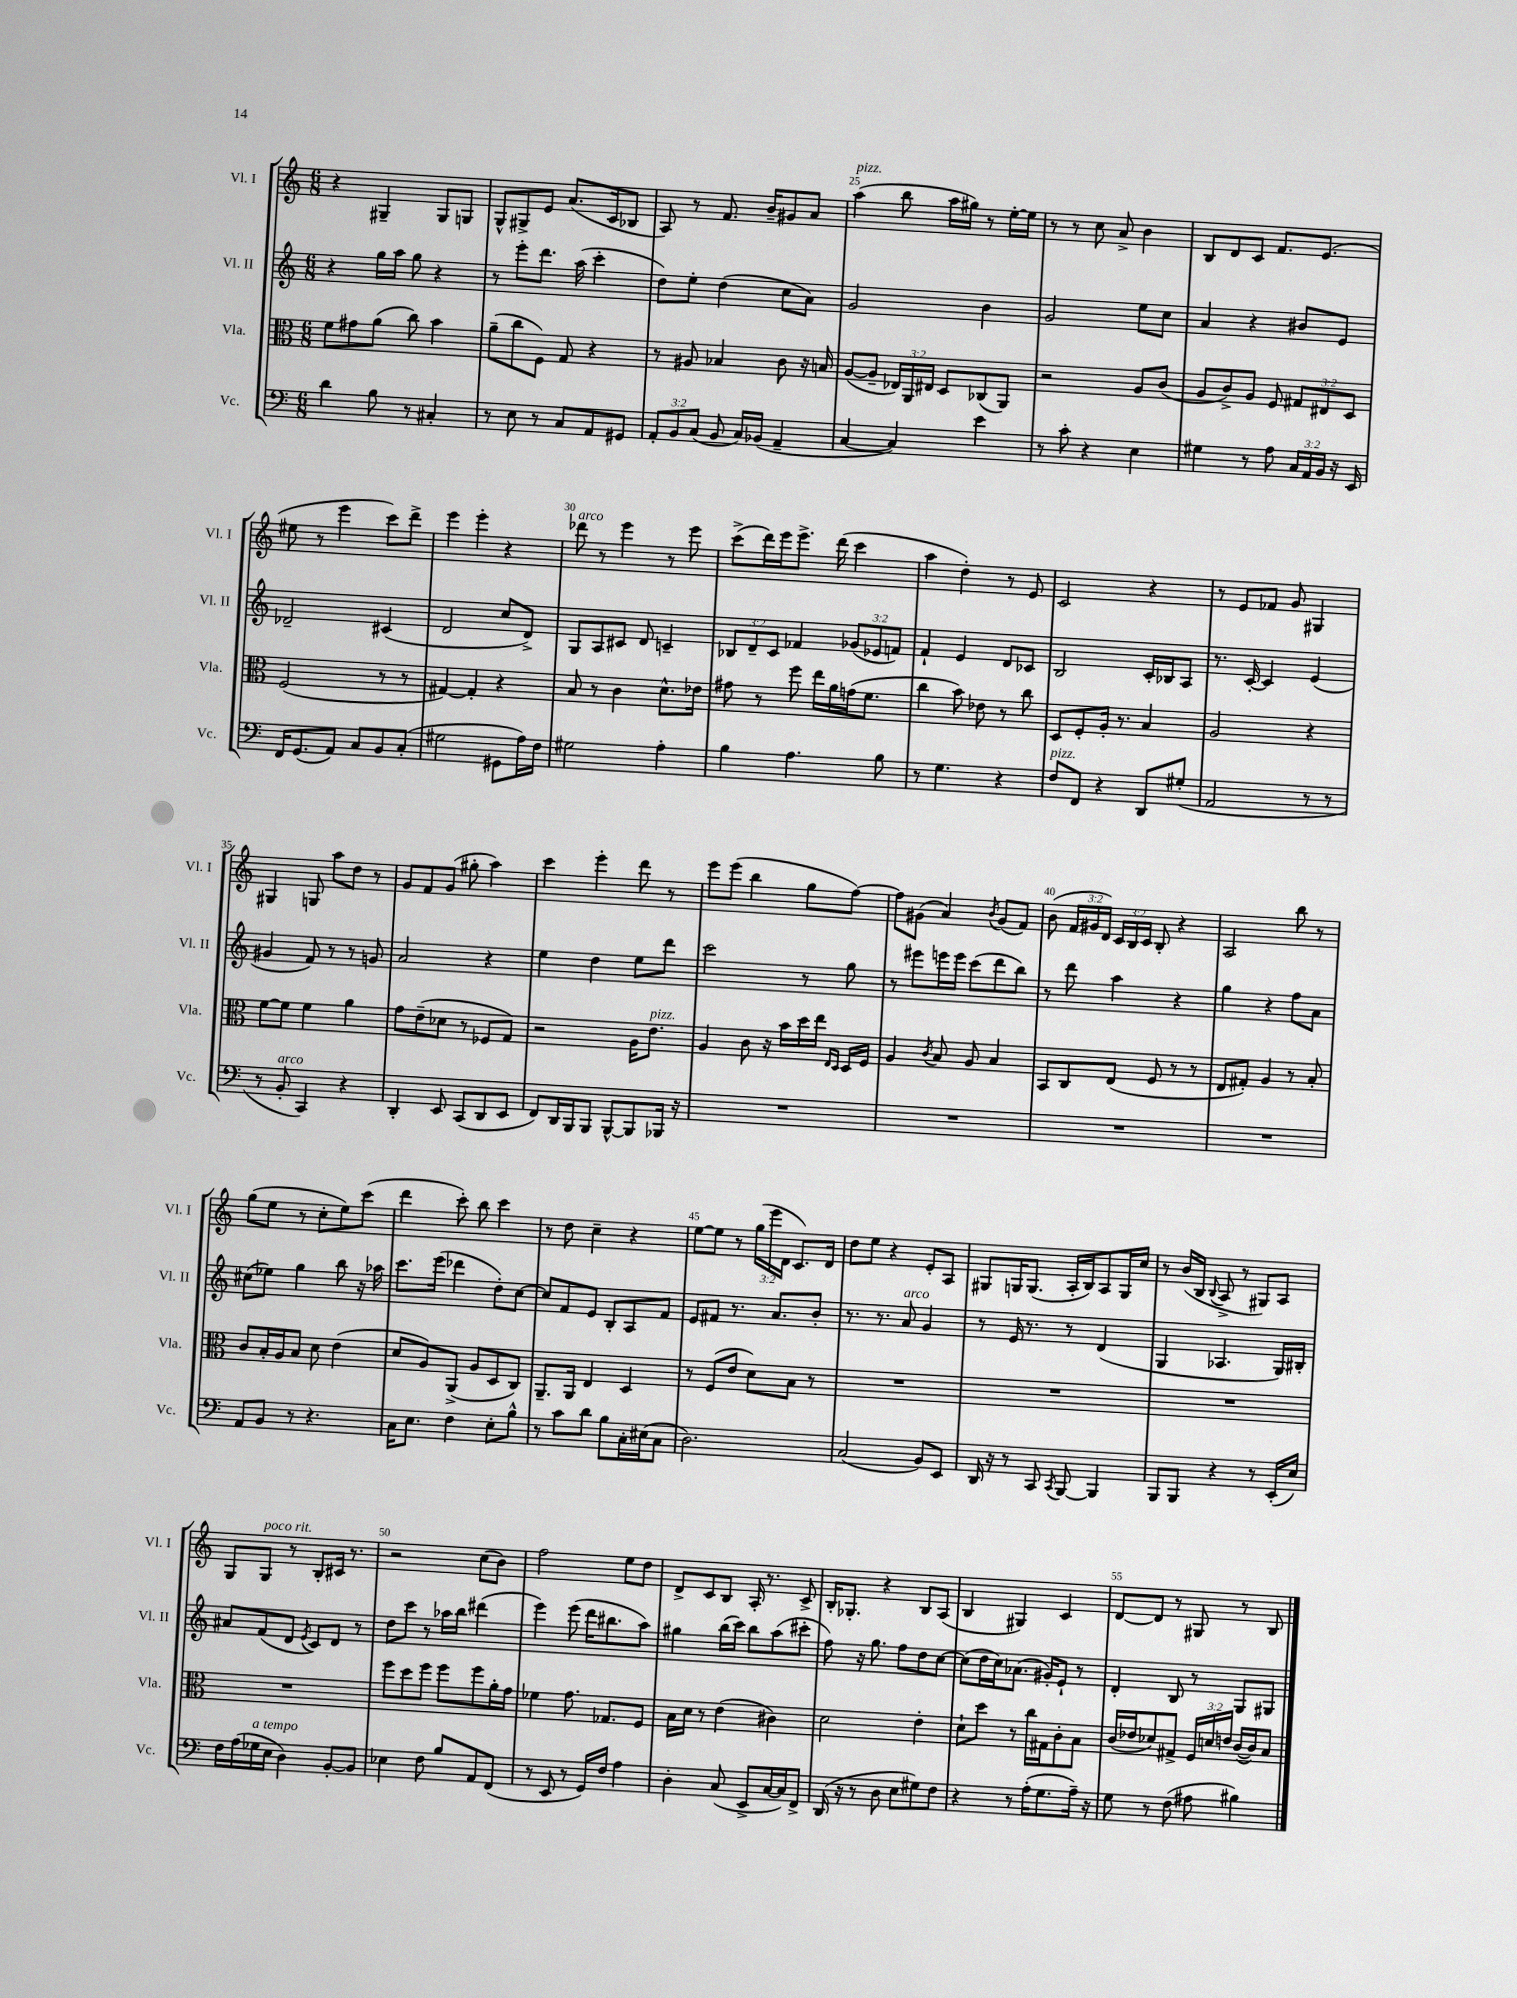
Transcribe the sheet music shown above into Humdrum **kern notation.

**kern	**kern	**kern	**kern
*part4	*part3	*part2	*part1
*staff4	*staff3	*staff2	*staff1
*I"Vc.	*I"Vla.	*I"Vl. II	*I"Vl. I
*I'Vc.	*I'Vla.	*I'Vl. II	*I'Vl. I
*clefF4	*clefC3	*clefG2	*clefG2
*k[]	*k[]	*k[]	*k[]
*M6/8	*M6/8	*M6/8	*M6/8
=22	=22	=22	=22
4d\	8f\L	4r	4r
.	8g#X\	.	.
8B\	(8a\J	16gg\LL	4G#X~/
.	.	16aa\JJ	.
8r	8cc\)	8gg\	.
4C#X'/	4b\	4r	8G#/L
.	.	.	8Gn/J
=23	=23	=23	=23
8r	(8a~\L	8r	8G^^/L
8E\	8cc\	8eee'\L	8G#X^/
8r	8F\J)	8.ddd\J	8e/J
8C/L	8G/	.	(8.a/L
.	.	(16aa\	.
8AA/	4r	4ccc'\	.
.	.	.	16c/k
8GG#X/J	.	.	8B-X/J
=24	=24	=24	=24
12AA'/L	8r	8dd\L)	8A/)
12BB/	.	.	.
.	8A#X/	8ee'\J	8r
(12C/J	.	.	.
8BB/	4B-X/	(4dd\	8.f/
16C/LL)	.	.	.
(16BB-X/JJ	.	.	16b~/KL
4AA~/	8c\	8cc\L	8g#X/
.	16r	8a\J)	8a/J
.	16Bn/	.	.
=25	=25	=25	=25
!	!	!	!LO:TX:a:i:t=pizz.
[4C/	([8A/L	2g/	(4aa\
.	8A~/J]	.	.
4C/])	24E-X/LL)	.	8bb\
.	24AA/	.	.
.	24E#X/JJ	.	.
.	8D/L	.	16aa\LL
.	.	.	16gg#X\JJ)
4e\	(8C-X/	4b\	8r
.	8AA/J)	.	[16ee'\LL
.	.	.	16ee\JJ]
=26	=26	=26	=26
8r	2r	2g/	8r
8c'\	.	.	8r
4r	.	.	8cc\
.	.	.	8a^/
4E\	8A/L	8ee\L	4b\
.	(8c/J	8cc\J	.
=27	=27	=27	=27
4G#X\	8A/L	4a/	8B/L
.	8c^/)	.	8d/
8r	8A/J	4r	8c/J
8A\	8F/	.	8.f/L
24C/LL	12G#X/L	8b#X/L	.
24AA/	.	.	.
.	.	.	(8.e/J
24BB/JJ	12E#X/	.	.
16r	.	8e/J	.
.	12D/J	.	.
16EE/	.	.	.
!!LO:LB:g=z
=28	=28	=28	=28
16FF/KL	(2F/	2d-X~/	8ee#X\
(8.GG/	.	.	.
.	.	.	8r
8AA/J)	.	.	4eee\
8C/L	.	.	.
8BB/	8r	(4c#X/	8ccc\L)
(8C'/J	8r	.	8ddd^\J
=29	=29	=29	=29
2G#X\	[4G#X/)	2d/	4eee\
.	4G#'/]	.	4eee'\
8GG#X\L	4r	8cc/L	4r
16A\L)	.	8d^/J)	.
16F\JJ	.	.	.
=30	=30	=30	=30
!	!	!	!LO:TX:a:i:t=arco
2G#X\	8B/	8G/L	8ddd-X\
.	8r	8A/	8r
.	4c\	8c#X/J	4eee\
.	.	8d/	.
4A'\	8.d^^\L	4cn~/	8r
.	.	.	8eee\
.	16e-X\Jk	.	.
=31	=31	=31	=31
4B\	8g#X\	12B-X/L	(8ccc^\L
.	.	12d~/	.
.	8r	.	16ddd\L)
.	.	12c/J	.
.	.	.	16eee\J
4.A\	8ff\	4f-X/	8.eee^\J
.	16ee\LL	.	.
.	16a\	.	(16ddd\
.	(16gn\J	(12g-X/L	4ccc\
.	8.f\J	.	.
.	.	12e-X/	.
8B\	.	.	.
.	.	12fn/J)	.
=32	=32	=32	=32
8r	4cc\	4f`/	4aa\
4.G\	.	.	.
.	8b\)	4e/	4dd'\)
.	8e-X\	.	.
4r	8r	8d/L	8r
.	8cc\	8c-X/J	8e/
=33	=33	=33	=33
!LO:TX:a:i:t=pizz.	!	!	!
8F/L	8D/L	2B/	2c/
8FF/J	8F'/	.	.
4r	16A'/Jk	.	.
.	8.r	.	.
8DD/L	4B/	16c'/LL	4r
.	.	16B-X/J	.
(8G#X'/J	.	8A/J	.
=34	=34	=34	=34
2AA/	2A/	8.r	8r
.	.	.	8e/L
.	.	[16c'/	.
.	.	4c/]	8f-X/J
.	.	.	8g/
8r	4r	(4e/	4G#X/
8r	.	.	.
!!LO:LB:g=z
=35	=35	=35	=35
8r	[8f\L	4g#X/	4G#X/
!LO:TX:a:i:t=arco	!	!	!
8BB'/	8f\J]	.	.
4CC/)	4f\	8f/)	8Gn/
.	.	8r	8aa\L
4r	4a\	8r	8dd\J
.	.	8gn/	8r
=36	=36	=36	=36
4DD'/	8g\L	2a/	8g/L
.	(8e~\	.	8f/
8EE/	8d-X\J	.	(8g/J
(8CC/L	8r	.	8gg#X'\
8DD/	8F-X/L	4r	4aa\)
8EE/J	8G/J)	.	.
=37	=37	=37	=37
8FF/L)	2r	4ee\	4ccc\
16DD/L	.	.	.
16BBB/J	.	.	.
8BBB/J	.	4dd\	4eee'\
[8BBB^^/L	.	.	.
8BBB/]	16A\KL	8ee\L	8ddd\
!	!LO:TX:a:i:t=pizz.	!	!
.	8.e\J	.	.
16BBB-X/Jk	.	8ddd\J	8r
16r	.	.	.
=38	=38	=38	=38
2.r	4A/	2ccc\	8eee\L
.	.	.	(8eee\J
.	8c\	.	4bb\
.	16r	.	.
.	16b\LL	.	.
.	16dd\	8r	8gg\L
.	16ee\JJ	.	.
.	16qqE/LL	.	.
.	16qqD/JJ	.	.
.	16D/LL	8gg\	[8ff\J)
.	16F/JJ	.	.
=39	=39	=39	=39
2.r	4A/	8r	8ff\L]
.	.	8eee#X\L	(8g#X\J
.	8qc/	.	.
.	8B/	16eeen\L	4a/)
.	.	16eee\JJ	.
.	8A/	(8ccc\L	.
.	.	.	8qb/
.	4B/	8ddd\	(8g#/L
.	.	8bb\J)	8f/J)
=40	=40	=40	=40
2.r	8BB/L	8r	(8b\
.	8C/	8ddd\	24f/LL
.	.	.	24g#X/
.	.	.	24d/JJ)
.	(8E/J	4aa\	24c/LL
.	.	.	24B/
.	.	.	24c/JJ
.	8F/	.	8B'/
.	8r	4r	4r
.	8r	.	.
=41	=41	=41	=41
2.r	8E/L	4gg\	2A/
.	8G#X'/J)	.	.
.	4A/	4r	.
.	8r	8ff\L	8bb\
.	8B'/	8a\J	8r
!!LO:LB:g=z
=42	=42	=42	=42
8AA/L	8c/L	(8cc#X\L	(8gg\L
8BB/J	16B'/L	8ee-X\J)	8ee\J
.	16A/J	.	.
8r	8B/J	4gg\	8r
4.r	8d\	.	8cc'\L
.	(4e\	8bb\	8ee\)
.	.	16r	(8ccc\J
.	.	16aa-X\	.
=43	=43	=43	=43
16C\KL	8d/L	8.ccc\L	4ddd\
8.E\J	.	.	.
.	8A/)	.	.
.	.	(16eee\Jk	.
4F\	(8AA^/J	4ddd-X\	8ccc'\)
.	8A/L	.	8bb\
8E'\L	8D/	8dd'\L)	4ccc\
8B^^\J	8C/J)	[8cc\J	.
=44	=44	=44	=44
8r	8.AA~/L	8cc/L]	8r
8c\L	.	8f/	8dd\
.	16AA/Jk	.	.
8d\J	4E/	8e/J	4cc~\
8B\L	.	8B'/L	.
16C'\L	4D/	8A/	4r
(16E#X\J	.	.	.
8C\J	.	8f/J	.
=45	=45	=45	=45
2.D\)	8r	8e/L	[8ee\L
.	(8F/L	8f#X/J	8ee\J]
.	8e/J	8.r	8r
.	8d\L)	.	(24gg\LL
.	.	.	24eee\
.	.	8.a/L	.
.	.	.	24d\JJ
.	8B\J	.	8.c/L)
.	8r	8b'/J	.
.	.	.	16d/Jk
=46	=46	=46	=46
(2C/	2.r	8.r	8dd\L
.	.	.	8ee\J
.	.	8.r	.
.	.	.	4r
!	!	!LO:TX:a:i:t=arco	!
.	.	8a/	.
8BB/L)	.	4g/	8e'/L
8EE/J	.	.	8A/J
=47	=47	=47	=47
16DD/	2.r	8r	8G#X/L
16r	.	.	.
8r	.	16e/	16Gn/K
.	.	8.r	(8.G/J
8CC/	.	.	.
8qCC/	.	.	.
[8BBB/	.	8r	16A'/LL
.	.	.	16B/J)
4BBB/]	.	(4d/	8A/
.	.	.	16G/L
.	.	.	16cc/JJ
=48	=48	=48	=48
8BBB/L	2.r	4G/	8r
8BBB/J	.	.	(16b/LL
.	.	.	16B/JJ
.	.	.	8qqB/
4r	.	4.A-X/	8A^/
.	.	.	8r
8r	.	.	8G#X/L)
(16EE'/LL	.	16G/LL)	8A/J
16E/JJ)	.	16B#X'/JJ	.
!!LO:LB:g=z
=49	=49	=49	=49
16F\LL	2.r	8a#X/L	8G/L
(16A\	.	.	.
!	!	!	!LO:TX:a:i:t=poco rit.
!LO:TX:a:i:t=a tempo	!	!	!
16G-X\	.	(8f/	8G/J
16E\JJ	.	.	.
4D\)	.	8d/J	8r
.	.	8qe/	.
.	.	8c/L)	8B'/L
[8BB'/L	.	8d/J	16c#X/Jk
.	.	.	8.r
8BB/J]	.	8r	.
=50	=50	=50	=50
4E-X\	8ff\L	8dd\L	2r
.	8dd\	8ccc\J	.
8F\	8ff\J	8r	.
8B/L	8ff\L	16aa-X\LL	.
.	.	16bb\JJ	.
8AA/	8ff\	(4ddd#X\	(8cc\L
(8FF/J	16a'\L	.	8b\J)
.	16g\JJ	.	.
=51	=51	=51	=51
8r	4f-X\	4eee\)	2ff\
8EE/	.	.	.
8r	8.g\	(8eee\	.
16GG/LL)	.	16ddd\KL	.
16F/JJ	8.G-X/L	8.bb#X\	.
4A\	.	.	8ee\L
.	8F/J	8aa\J)	8dd\J
=52	=52	=52	=52
4D'\	16B\LL	4gg#X\	8d^/L
.	16d\JJ	.	.
.	8r	.	8c/
(8C/	(4e\	(16bb\LL	8B/J
.	.	16ccc\JJ)	.
8EE^/L	.	8bb\L	16A'/
.	.	.	8.r
[16C/L	4c#X\)	(8aa\	.
16C/J])	.	.	.
8FF^/J	.	8ccc#X'\J	8c^/
=53	=53	=53	=53
(16DD/	2d\	8ff\)	16B'/KL
16r	.	.	8.G-X'/J
8r	.	16r	.
.	.	8.gg\	.
8D\	.	.	4r
8E\L	.	8ff\L	.
8G#X\)	4e'\	8dd\	8B/L
8F\J	.	[8cc\J	(8A/J
=54	=54	=54	=54
4r	8d`\L	(8cc\L]	4B/
.	8dd\J	16dd\L	.
.	.	16cc\J)	.
8r	8r	(8.a-X\J	4G#X/)
(16A'\KL	16cc\LL	.	.
8.G\	16G#X\J	16g#X'/KL)	.
.	8c'\	8e`/J	4c/
16A~\Jk)	8B\J	8r	.
16r	.	.	.
=55	=55	=55	=55
8G\	(16c/LL	4d'/	[8d/L
.	16e-X/J	.	.
8r	8d-X/)	.	8d/J]
(8F\	8G#X^/J	8B/	8r
8A#X\	24F/LL	8r	8G#X/
.	24dn/	.	.
.	24en/JJ	.	.
4B#X\)	([16c/LL	8G/L	8r
.	16c/J])	.	.
.	8B/J	8G#X/J	8B/
==	==	==	==
*-	*-	*-	*-
